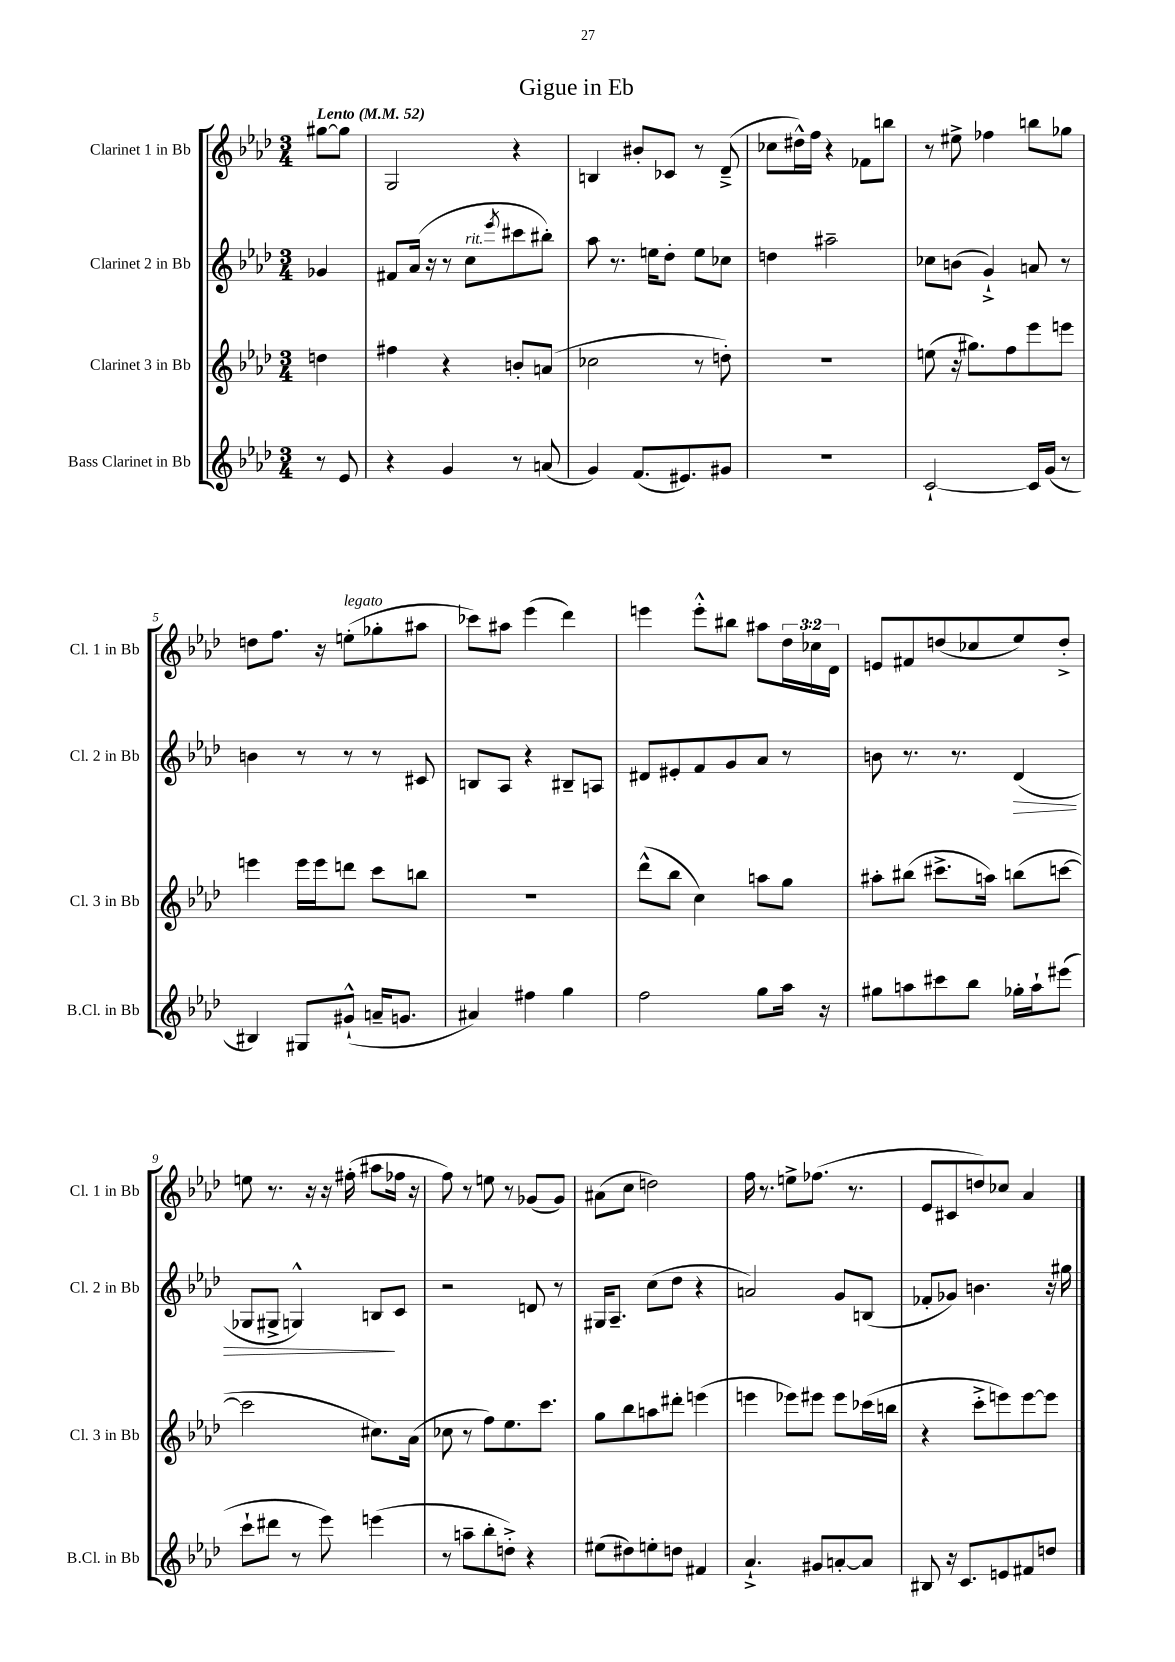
\header { title = "Gigue in Eb" }
<<
\new StaffGroup <<
\new Staff = "s0" \with { instrumentName = "Clarinet 1 in Bb" shortInstrumentName = "Cl. 1 in Bb" } {
    \clef treble \key aes \major \numericTimeSignature \time 3/4 \override Staff.TupletNumber.text = #tuplet-number::calc-fraction-text \partial 4 \tempo "Lento" 4 = 52
    gis''8~ gis''8 |
    g2 r4 |
    b4 bis'8-. ces'8 r8 des'8--->( |
    ces''8 dis''16-^) f''16 r4 fes'8 b''8 |
    r8 eis''8-> fes''4 b''8 ges''8 |
    d''8 f''8. r16 e''8-.^\markup { \italic "legato" }( ges''8-. ais''8 |
    ces'''8) ais''8 ees'''4( des'''4) |
    e'''4 e'''8-.-^ bis''8 ais''8 \tuplet 3/2 { des''16 ces''16 des'16 } |
    e'8 fis'8 d''8( ces''8 ees''8) d''8-.-> |
    e''8 r8. r16 r16 fis''16-.( ais''8 fes''16 r16 |
    f''8) r8 e''8 r8 ges'8( ges'8) |
    ais'8( c''8 d''2) |
    f''16 r8. e''8-> fes''8.( r8. |
    ees'8 cis'8 d''8) ces''8 aes'4 \bar "|." |
}
\new Staff = "s1" \with { instrumentName = "Clarinet 2 in Bb" shortInstrumentName = "Cl. 2 in Bb" } {
    \clef treble \key aes \major \numericTimeSignature \time 3/4 \partial 4
    ges'4 |
    fis'8 aes'16( r16 r8 c''8^\markup { \italic "rit." } \acciaccatura { ees'''8 } cis'''8 bis''8-.) |
    aes''8 r8. e''16 des''8-. e''8 ces''8 |
    d''4 ais''2-- |
    ces''8 b'8( g'4-!->) a'8 r8 |
    b'4 r8 r8 r8 cis'8 |
    b8 aes8 r4 bis8-- a8 |
    dis'8 eis'8-. f'8 g'8 aes'8 r8 |
    b'8 r8. r8. des'4\>( |
    ges8 gis8-> g4-^) b8\! c'8 |
    r2 d'8 r8 |
    gis16 aes8.-- c''8( des''8 r4 |
    a'2) g'8 b8( |
    fes'8-. ges'8) b'4. r16 gis''16 \bar "|." |
}
\new Staff = "s2" \with { instrumentName = "Clarinet 3 in Bb" shortInstrumentName = "Cl. 3 in Bb" } {
    \clef treble \key aes \major \numericTimeSignature \time 3/4 \partial 4
    d''4 |
    fis''4 r4 b'8-. a'8( |
    ces''2 r8 d''8-.) |
    R2. |
    e''8( r16 gis''8.) f''8 ees'''8 e'''8 |
    e'''4 e'''16 e'''16 d'''8 c'''8 b''8 |
    R2. |
    des'''8-^( bes''8 c''4) a''8 g''8 |
    ais''8-. bis''8( cis'''8.-> a''16) b''8( c'''8~ |
    c'''2 cis''8.) aes'16( |
    ces''8 r8 f''8) ees''8. c'''8. |
    g''8 bes''8 a''8 dis'''8-. e'''4( |
    e'''4 ees'''8) eis'''8 eis'''8 ces'''16( b''16 |
    r4 c'''8-.-> e'''8) e'''8~ e'''8 \bar "|." |
}
\new Staff = "s3" \with { instrumentName = "Bass Clarinet in Bb" shortInstrumentName = "B.Cl. in Bb" } {
    \clef treble \key aes \major \numericTimeSignature \time 3/4 \partial 4
    r8 ees'8 |
    r4 g'4 r8 a'8( |
    g'4) f'8.( eis'8.) gis'8 |
    R2. |
    c'2~-! c'16 g'16( r8 |
    bis4) gis8 gis'8-!-^( a'16-- g'8. |
    ais'4) fis''4 g''4 |
    f''2 g''8 aes''16 r16 |
    gis''8 a''8 cis'''8 bes''8 ges''16-. a''16-! eis'''8( |
    c'''8-! dis'''8 r8 ees'''8) e'''4( |
    r8 a''8-- bes''8-. d''8-.->) r4 |
    eis''8( dis''8) e''8-. d''8 fis'4 |
    aes'4.-!-> gis'8 a'8~-. a'8 |
    bis8 r16 c'8. e'8 fis'8 d''8 \bar "|." |
}
>>
>>
